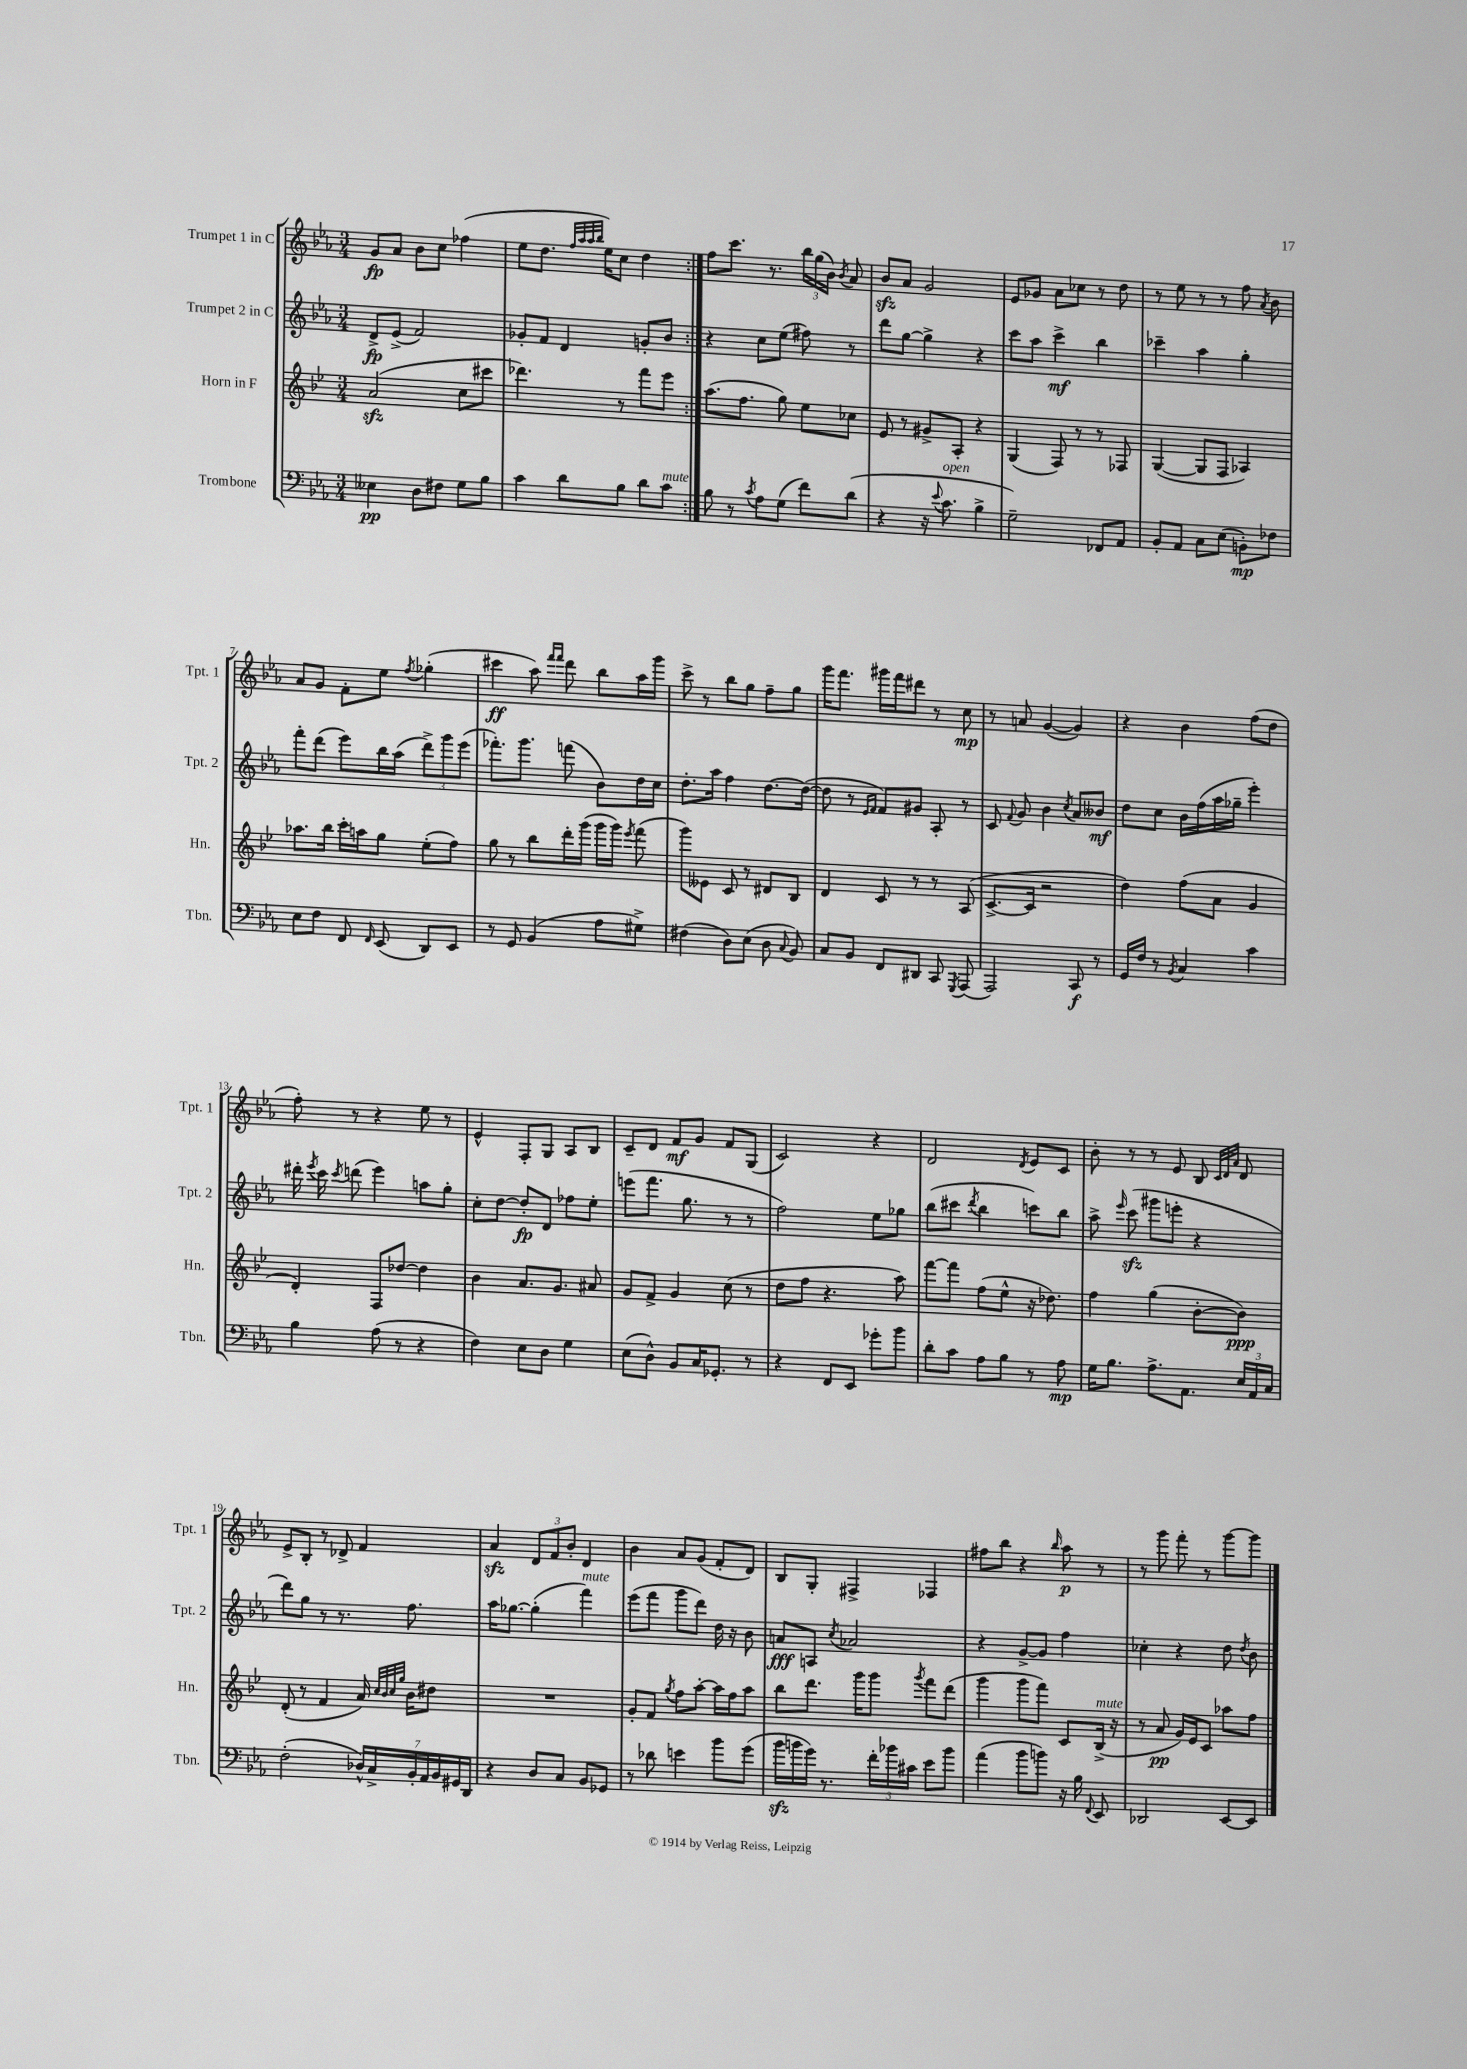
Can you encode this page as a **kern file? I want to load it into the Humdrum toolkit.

**kern	**kern	**kern	**kern
*staff4	*staff3	*staff2	*staff1
*clefF4	*clefG2	*clefG2	*clefG2
*k[b-e-a-]	*k[b-e-]	*k[b-e-a-]	*k[b-e-a-]
*M3/4	*M3/4	*M3/4	*M3/4
4E--	(2a	8d^	8g
.	.	(8e-^	8a-
8D	.	2f)	8b-
8F#	.	.	8cc
8G	8cc	.	(4ff-
8B-	8ccc#	.	.
=	=	=	=
4c	4.ddd-)	8g-'	8ee-
.	.	8f	8.dd
8d	.	4d	.
.	.	.	32qqff
.	.	.	32qqaa-
.	.	.	32qqaa-
.	.	.	32qqbb-
.	.	.	16ee-)
8B-	8r	.	8cc
8d	8fff	8g'	4dd
8c	8eee-	8b-	.
=:|!	=:|!	=:|!	=:|!
8B-	(8.aa	4r	8ff
8r	.	.	8.ccc
.	8.ff	.	.
8qc	.	.	.
8A-	.	8cc	.
.	.	.	8.r
(8G	8gg)	(8ee-	.
8f)	8ee-	8ff#)	24bb-
.	.	.	(24gg
.	.	.	24b-)
.	.	.	8qb-
(8d	8cc-	8r	8a-
=	=	=	=
4r	8e-	8ddd	8b-
.	8r	[8gg	8a-
16r	8g#^	4gg^]	2g
8qqe-	.	.	.
8.c	.	.	.
.	8A'	.	.
4B-^	4r	4r	.
=	=	=	=
2G~)	(4G	8ccc	8e-
.	.	8aa-	8g-
.	8F)	4ccc^	8a-
.	8r	.	8cc-
8FF-	8r	4bb-	8r
8AA-	8F-	.	8dd
=	=	=	=
8BB-'	([4G	4ccc-~	8r
8AA-	.	.	8ee-
8C	8G]	4aa-	8r
(8E-	8F	.	8r
8BB')	4A-)	4gg'	8ff
.	.	.	8qa-
8F-	.	.	8b-
=	=	=	=
8E-	8.aa-	8fff'	8a-
8F	.	(8ddd	8g
.	16bb-	.	.
8FF	16ccc'	8eee-)	8f'
.	16aa	.	.
16qqFF	.	.	.
(8EE-	8gg	16bb-	8ee-
.	.	(16aa-	.
.	.	.	8qff
8DD)	(8ee-'	12ddd^)	(4gg-'
.	.	12ggg	.
8EE-	8ff)	.	.
.	.	(12eee-	.
=	=	=	=
8r	8gg	8.fff-')	4ccc#
8GG	8r	.	.
.	.	8.ggg	.
(4BB-	8bb-	.	8aa-)
.	.	.	16qqfff
.	.	.	16qqfff
.	16ddd'	(8fff	8ddd
.	(16ggg	.	.
8A-	16ggg	8b-)	8bb-
.	16ggg)	.	.
.	8qeee-	.	.
8G#^)	(8fff	16dd	16aa-
.	.	16cc	16ggg
=	=	=	=
(4F#	8ggg)	8.dd'	8ccc^
.	8e--	.	8r
.	.	16aa-	.
8D)	8c	4ff	8bb-
(8E-	8r	.	8gg
8D	8d#	[8.dd	8ff~
8qqC	.	.	.
8BB-)	8B-	.	8gg
.	.	(16dd_	.
=	=	=	=
8C	4d	8dd]	16ggg
.	.	.	8.fff
8BB-	.	8r	.
.	.	16qqe-	.
.	.	16qqf	.
8FF	8c	8f)	16ggg#
.	.	.	16fff
8DD#	8r	8g#	8ddd#
8CC	8r	8A-'	8r
8qGGG	.	.	.
(8AAA-	(8A	8r	8cc
=	=	=	=
2AAA-)	[8.c^	8c	8r
.	.	8qqf	.
.	.	8g	8a
.	16c]	.	.
.	2r	4b-	([4g
.	.	8qcc	.
8CC	.	8a-	4g])
8r	.	8b--	.
=	=	=	=
16GG	4dd)	8dd	4r
16F	.	.	.
8r	.	8cc	.
8qBB-	.	.	.
4C	(8ff	16b-	4b-
.	.	(16ff	.
.	8a	16aa-	.
.	.	16gg-~	.
4c	4g	4eee-')	(8ff
.	.	.	8dd
=	=	=	=
4B-	4d')	16ddd#'	8ff')
.	.	8qeee-	.
.	.	16ccc	.
.	.	8qccc	.
.	.	(8ddd	8r
(8A-	8F	4eee-)	4r
8r	[8dd-	.	.
4r	4dd-]	8aa	8ee-
.	.	8gg'	8r
=	=	=	=
4F)	4b-	8cc'	4e-^^
.	.	[8dd	.
8E-	8.a	8dd']	8F'
8D	.	8d	8G
.	8.g	.	.
4G	.	8ff-	8A-
.	8a#	8ee-'	8B-
=	=	=	=
(8E-	8g	(8eee	8c~
8D^^)	8f^	8.fff	8d
8BB-	4g	.	8f
.	.	8.gg	.
16C	.	.	8g
8.GG-'	.	.	.
.	(8cc	8r	8f
8r	8r	8r	(8G
=	=	=	=
4r	8dd	2ff)	2c)
.	8ff	.	.
8FF	4.r	.	.
8EE-	.	.	.
8g-'	.	8ee-	4r
8b-	8aa)	8gg-	.
=	=	=	=
8d'	[8fff	(8bb-	2d
8c	8fff]	8ccc#	.
.	.	8qddd	.
8A-	(8ff	4bb-	.
8B-	8ee-^^	.	.
.	.	.	8qd
8r	16r	8ccc)	8e-
.	8.dd-)	.	.
8A-	.	8bb-	8c
=	=	=	=
16G	4ff	8aa-^	8b-'
8.B-	.	.	.
.	.	16qqeee-	.
.	.	(8ccc	8r
8.A-^	(4gg	8ggg#	8r
.	.	8eee'	8e-
8.AA-	.	.	.
.	[8b-'	4r	8B-
.	.	.	32qqc
.	.	.	32qqd
.	.	.	32qqa-
24E-	8b-])	.	8d
24AA-	.	.	.
24C	.	.	.
=	=	=	=
(2F'	(8d'	8ddd)	8e-^
.	8r	8gg	8B-'
.	4f	8r	8r
.	.	8.r	8d-^
28D-^^)	16a)	.	4f
28C^	.	.	.
.	32qqcc	.	.
.	32qqb-	.	.
.	32qqcc	.	.
.	32qqgg	.	.
.	16b-	8.ff	.
28BB-'	.	.	.
28AA-	.	.	.
.	8dd#	.	.
28BB-	.	.	.
28GG#	.	.	.
28DD	.	.	.
=	=	=	=
4r	2.r	16aa-	4a-
.	.	[8.gg-	.
8D	.	(4gg-']	12d
.	.	.	12f
8C	.	.	.
.	.	.	12b-'
8BB-	.	4fff)	4d
8GG-	.	.	.
=	=	=	=
8r	8g'	(8eee-	4b-
8d-	8f	8fff	.
.	8qgg	.	.
4e	8ff	8ggg	8a-
.	[8aa'	8ddd)	(8g
8b-	16aa]	16dd	8f'
.	16ff	16r	.
(8g	8aa	8b-	8d)
=	=	=	=
16b-	8bb-	8a	8B-
16b	.	.	.
16g)	8.ddd	8A	8G'
8.r	.	.	.
.	.	8qcc	.
.	.	2a-	4F#^
.	16ggg	.	.
24f'	8ggg	.	.
24b-	.	.	.
24c#	.	.	.
.	8qggg	.	.
8e-	8fff	.	4F-
8b-	(8ddd	.	.
=	=	=	=
(4a-	4ggg	4r	8ff#
.	.	.	8bb-
8b-	8ggg	[8g^	4r
8b)	8fff)	8g]	.
.	.	.	16qqbb-
16r	8c	4ff	8aa-
16B-	.	.	.
8qqFF	.	.	.
8EE-	(16B-^	.	8r
.	16r	.	.
=	=	=	=
2DD-	8r	4cc-'	8r
.	8a	.	8ggg
.	16g)	4r	8fff'
.	16e-	.	.
.	8c	.	8r
[8EE-	8aa-	8dd	[8ggg
.	.	8qdd	.
8EE-]	8ff	8b-	8ggg]
==	==	==	==
*-	*-	*-	*-
